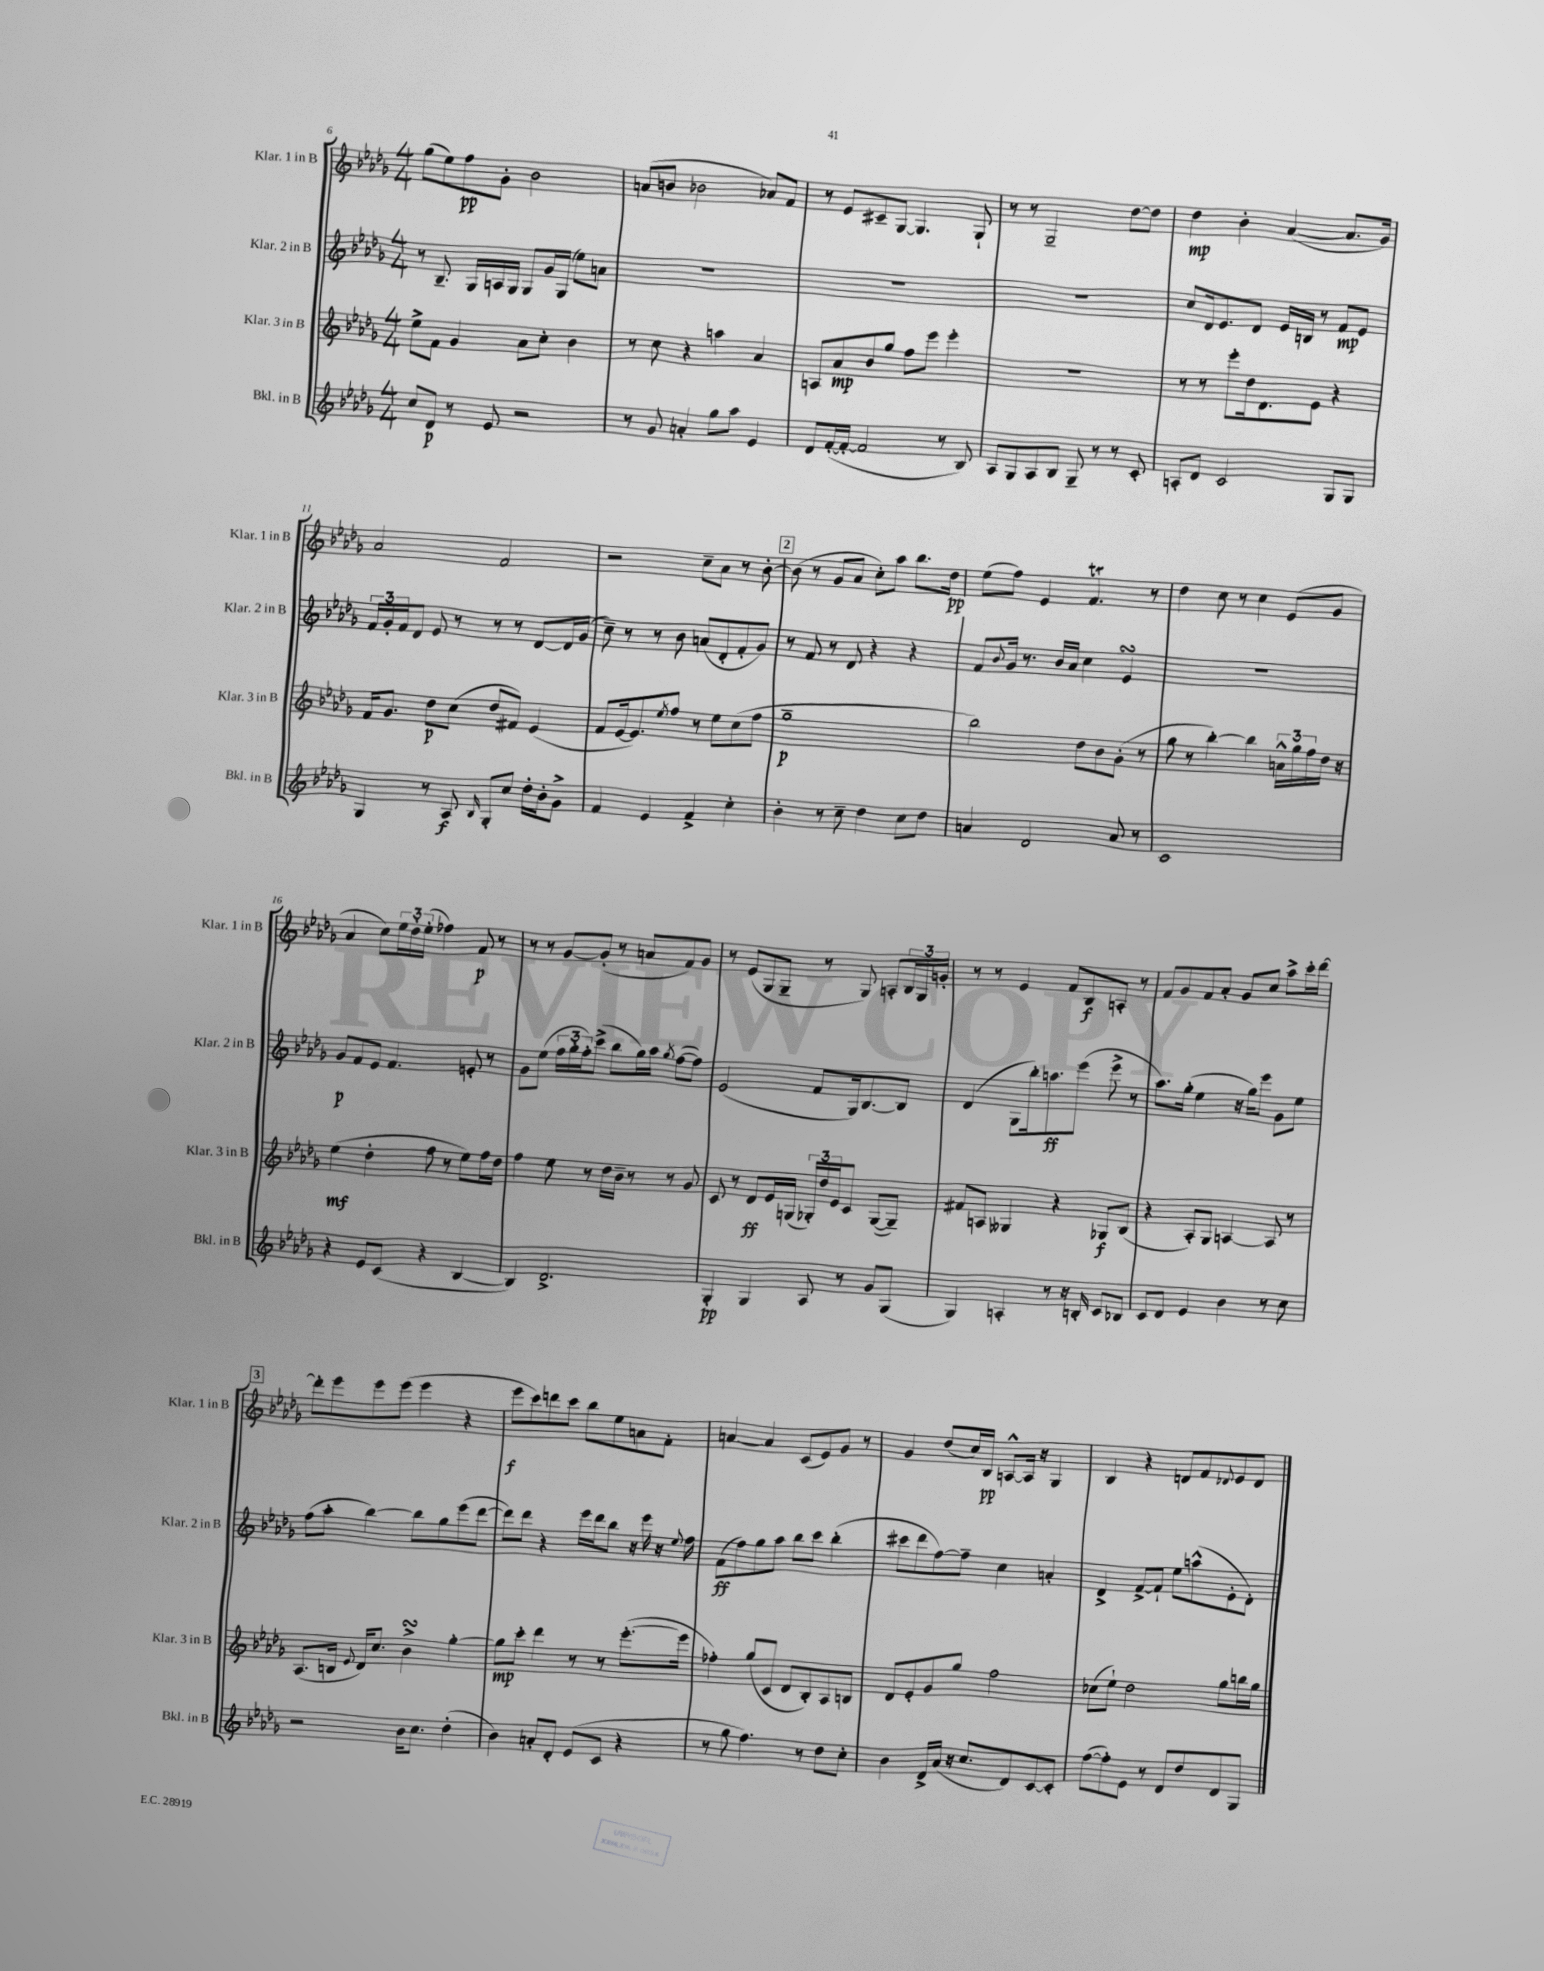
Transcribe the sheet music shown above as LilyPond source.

<<
\new StaffGroup <<
\new Staff = "s0" \with { instrumentName = "Klar. 1 in B" shortInstrumentName = "Klar. 1 in B" } {
    \clef treble \key des \major \numericTimeSignature \time 4/4
    ges''8( ees''8) f''8\pp ges'8-. bes'2 |
    a'8( b'8 bes'2 aes'8) f'8 |
    r8 ees'8 cis'8-- ges8~ ges4. ges8-! |
    r8 r8 ges2-- des''8~ des''8 |
    des''4\mp bes'4-. aes'4~( aes'8. ges'16) |
    aes'2 f'2 |
    r2 c''8-- aes'8 r8 bes'8~-. |
    \mark \markup { \box "2" } bes'8( r8 ges'8 aes'8 c''8-.) aes''8 bes''8. des''16\pp |
    ees''8( f''8) ees'4 f'4.\trill r8 |
    des''4 c''8 r8 c''4 ees'8( ges'8 |
    aes'4 c''8) \tuplet 3/2 { ees''16 des''16-. ees''16-.( } fes''4) f'8\p r8 |
    r8 r8 ges'8~ ges'8-.( r8 a'8 f'8) ges'8 |
    r8 ees'8( ges8 ges8-- r8 ges8) a8-. \tuplet 3/2 { bes16 ges16 g'16-. } |
    r8 r8 ees'4 f'8 bes8\f a8-. r8 |
    f'8 ges'8 f'8 aes'8-. ges'8 c''8 aes''8-> c'''16-. des'''16~ |
    \mark \markup { \box "3" } des'''8-. ees'''8 ees'''8 ees'''8( ees'''4 r4 |
    ees'''8\f c'''8) d'''8 c'''8 bes''8 ees''8 a'8 f'8-. |
    a'4~ a'4 c'8( ees'8) ges'8 r8 |
    ges'4 des''8( c''16) bes16\pp a8~-^ a16 r16 ges4 |
    bes4 r4 d'8 f'8 \appoggiatura { des'8 } ees'8 des'8 \bar "|." |
}
\new Staff = "s1" \with { instrumentName = "Klar. 2 in B" shortInstrumentName = "Klar. 2 in B" } {
    \clef treble \key des \major \numericTimeSignature \time 4/4
    r8 bes8.-- ges16 a16 ges16 ges8 ges'16 ges16( ees''8) a'8 |
    R1 |
    R1 |
    R1 |
    c''8 des'16 ees'8. des'8 ees'16 b16 r8 f'8\mp ees'8 |
    \tuplet 3/2 { f'16 ges'16-. f'16 } des'8 ees'8 r8 r8 r8 des'8~ des'16 ges'16( |
    c''8--) r8 r8 bes'8 a'8( des'8-. f'8-. ges'8) |
    \mark \markup { \box "2" } r8 f'8 r8 des'8 r4 r4 |
    f'8 \appoggiatura { bes'8 } ges'16 r8. bes'16 aes'16 c''4 ees'4\turn |
    R1 |
    ges'8\p f'8 ees'8 f'4. e'8-. r8 |
    ges'8 ees''8( \tuplet 3/2 { f''16 ges''16-. f''16-.) } c'''8->( bes''8 ges''16) aes''16 \acciaccatura { ges''8 } f''8~( f''8) |
    ees'2( f'8 ges16) bes8.~ bes8 |
    des'4( ges8 bes''16-.) a''8.\ff ees'''8( ees'''8-> r8 |
    aes''8.) ges''16-.( ees''4 r16 ges''16) ees'''8 ges'8 ees''8 |
    \mark \markup { \box "3" } f''8( aes''8-. bes''4~) bes''8 ges''8 ees'''8( des'''8~ |
    des'''8) des'''8 r4 ees'''16 des'''16 bes''8 r16 ees'''16 r16 \appoggiatura { ees''8 } f''16 |
    f'8\ff( f''8) ges''8 aes''8 bes''8 c'''8 bes''4-.( |
    cis'''8 des'''8 f''8~) f''8-- c''4 a'4-. |
    des'4-> f'8~-> f'8-! ees''8 a''8-^( ees'8-. des'8-.) \bar "|." |
}
\new Staff = "s2" \with { instrumentName = "Klar. 3 in B" shortInstrumentName = "Klar. 3 in B" } {
    \clef treble \key des \major \numericTimeSignature \time 4/4
    ees''8-> f'8 ges'4 aes'8 c''8-. bes'4 |
    r8 c''8 r4 a''4 aes'4 |
    a8 aes'8\mp bes'8 ges''8 f''8 ees'''8 ees'''4-. |
    r1 |
    r8 r8 ees'''8-. des''16 des'8. ees'8 r4 |
    f'16 ges'8. des''8\p c''8( des''8 fis'8) ees'4( |
    f'8 ees'16~ ees'8.) \acciaccatura { ees''8 } f''8 r8 ees''8 c''8( f''8 |
    \mark \markup { \box "2" } ges''1--\p |
    bes''2) des''8 bes'8 ges'8-.( r8 |
    ges''8 r8 bes''4~-.) bes''4 \tuplet 3/2 { a'16-^ ges''16 f''16 } des''16 r16 |
    ees''4\mf( des''4-. f''8 r8 ees''8) f''16 des''16 |
    f''4 ees''8 r8 des''16 bes'16-- r8 r8 ges'8 |
    c'8 r8 des'8\ff ees'16 g16( \tuplet 3/2 { ges16-.) des''16 ees'16 } c'8 ges8~( ges8--) |
    fis'8 a8 geses4 r4 ges8\f bes8( |
    r4 aes8-.) ges8 a4~ a8 r8 |
    \mark \markup { \box "3" } aes8.( b16 \appoggiatura { ees'8 } des'16) c''8. bes'4->\turn ges''4~-. |
    ges''8\mp c'''8-. des'''4 r8 r8 ees'''8.~-.( ees'''16 |
    fes''4-.) ges''8( c'8 des'8 bes8-.) aes8 b8 |
    des'8 ees'8-. ges'8 ges''8 f''2 |
    ces''8( ees''8-!) des''2 ges''8 b''16 ges''16 \bar "|." |
}
\new Staff = "s3" \with { instrumentName = "Bkl. in B" shortInstrumentName = "Bkl. in B" } {
    \clef treble \key des \major \numericTimeSignature \time 4/4
    c''8 des'8\p r8 ees'8 r2 |
    r8 ges'8 a'4-. ges''8 aes''8 ees'4 |
    des'8 f'16~-.( f'16~-. f'2 r8 bes8) |
    aes8 ges8 aes8 bes8 ges8-- r8 r8 c'8-. |
    a8-. des'8 c'2 ges8 ges8 |
    ges4 r8 aes8\f \grace { bes16 } ges8-. c''8 des''16-. bes'16-. ges'8-> |
    f'4 ees'4 f'4-> c''4-. |
    \mark \markup { \box "2" } bes'4-. r8 c''8-- des''4 c''8 des''8 |
    a'4 des'2 a'8 r8 |
    c'1 |
    r4 ees'8 c'8( r4 bes4~ |
    bes4) des'2.-> |
    ges4-.\pp ges4 aes8 r8 ges'8 ges8( |
    ges4) a4-. r8 r16 b16-. c'8 bes8 |
    c'8 des'8 ees'4 bes'4 r8 c''8 |
    \mark \markup { \box "3" } r2 bes'16 c''8. des''4-.( |
    bes'4) a'8-. des'8-. ees'8( c'8 r4 |
    r8 ges''8 f''4.) r8 des''8 c''8-. |
    bes'4 des'16-> aes'16( r16 c''8. des'8) c'8~ c'8-. |
    f''8~( f''8-.) ees'8 r8 des'8 des''8 des'8 ges8 \bar "|." |
}
>>
>>
\layout { \context { \Score currentBarNumber = #6 } }
